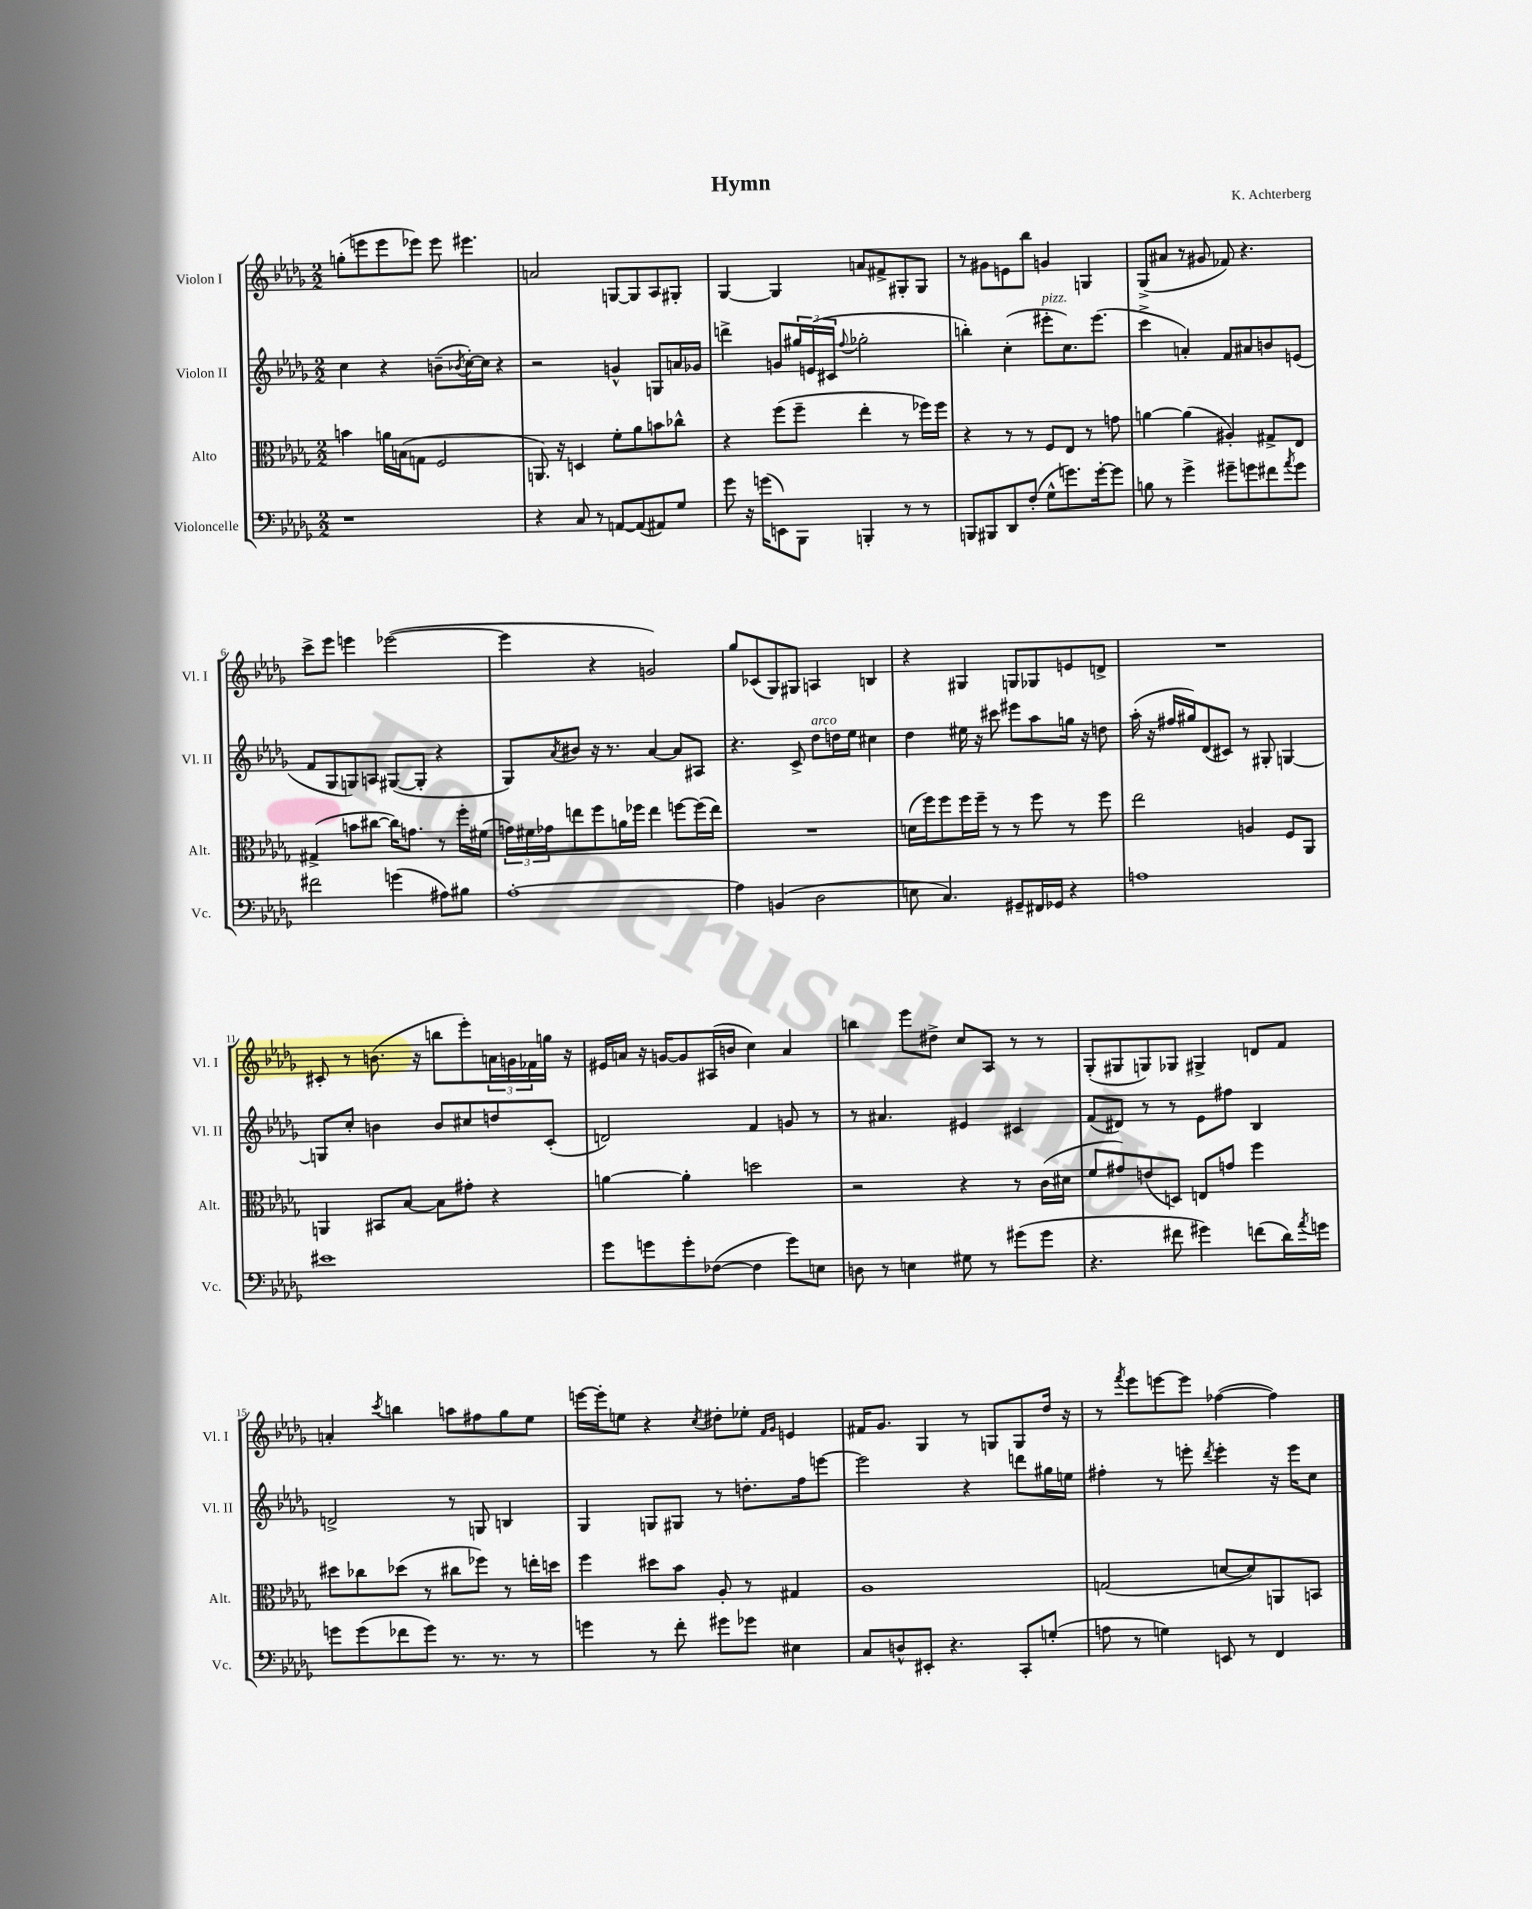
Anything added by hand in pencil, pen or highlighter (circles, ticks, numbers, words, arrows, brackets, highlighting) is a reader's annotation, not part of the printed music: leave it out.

**kern	**kern	**kern	**kern
*part4	*part3	*part2	*part1
*staff4	*staff3	*staff2	*staff1
*I"Violoncelle	*I"Alto	*I"Violon II	*I"Violon I
*I'Vc.	*I'Alt.	*I'Vl. II	*I'Vl. I
*clefF4	*clefC3	*clefG2	*clefG2
*k[b-e-a-d-g-]	*k[b-e-a-d-g-]	*k[b-e-a-d-g-]	*k[b-e-a-d-g-]
*M2/2	*M2/2	*M2/2	*M2/2
=1	=1	=1	=1
1r	4bn\	4cc\	(8ggn'\L
.	.	.	8eeen\
.	16an\LL	4r	8eee\
.	(16Bn\J	.	.
.	8Gn\J	.	8eee-X\J)
.	2F/	(8bn~\L	8eee-\
.	.	8qb-X/	.
.	.	[16cc'\L)	4.eee#X\
.	.	16cc\JJ]	.
.	.	4r	.
=2	=2	=2	=2
4r	8.AAn/)	2r	2an/
.	16r	.	.
8C/	4Dn/	.	.
8r	.	.	.
[8AAn/L	8f'\L	4gn^^/	[8Gn/L
(8AA/]	8a-\	.	8G/]
8AA#X/)	8bn\	8Gn/L	8A-/
8G-/J	8cc-X^^\J	16an/L	8G#X'/J
.	.	16g-X/JJ	.
=3	=3	=3	=3
8g-\	4r	4dddn^\	[4G-/
16r	.	.	.
(16gn\KL	.	.	.
8EEn\)	(8ff\L	8gn/L	4G-/]
8BBB-\J	8ff~\J	24gg#X/L	.
.	.	(24en/	.
.	.	24c#X/JJ	.
.	.	8qqff/	.
4BBBn'/	4ee-'\	2gg-X'\	8an/L
.	.	.	8f#X^/
8r	8r	.	8G#X'/
8r	16ff-X\LL)	.	8G#/J
.	16ff-\JJ	.	.
=4	=4	=4	=4
8BBBn/L	4r	4bbn'\)	8r
8BBB#X/	.	.	8g#X\L
8DD-/	8r	(4cc'\	8en\
(8F'/J	8r	.	8bb-\J
!	!	!LO:TX:a:i:t=pizz.	!
8G-^^\L	8F/L	8eee#X'\L	4gn/
8.gn\)	8E-/J	8.cc\)	.
.	8r	.	4Gn/
[16g'\k	.	(8.eee#\J	.
8g\J]	8gn\	.	.
=5	=5	=5	=5
8Bn\	[4an\	4ccc^\	(8G-^/L
8r	.	.	8a#X/J
4g-^\	(4a\]	4an'/)	8r
.	.	.	8g#X/
8g#X~\L	4A#X'/)	8f/L	8f-X/)
8gn\	.	8a#X/	4.r
8f#X\	8G#X^/L	8bn/	.
8qa-/	.	.	.
8g\J	8E-/J	(8en/J	.
!!LO:LB:g=z
=6	=6	=6	=6
2f#X\	(4G#X^/	8f/L	8ccc^\L
.	.	8G-/	8eee-\J
.	8bn\L	8Gn/)	4eeen\
.	[8cc#X\J	8An/J	.
(4gn\	16cc#\KL])	([8G#X/L	([2eee-X\
.	8.gn\J	.	.
.	.	8G#'/J]	.
8A#X\L)	8r	4r	.
8B#X\J	16ff'\LL	.	.
.	(16f#X\JJ	.	.
=7	=7	=7	=7
[1A-'	24gn\LL)	8G-/L)	4eee-\]
.	24f#X\	.	.
.	24g-X\J	.	.
.	.	8qa-/	.
.	8een\	8b#X/J	.
.	8ff\	16r	4r
.	.	8.r	.
.	16an\L	.	.
.	16ff-X\JJ	.	.
.	4ee\	[4a-/	2gn/)
.	[8ffn\L	8a-/L]	.
.	(16ff\L]	8A#X/J	.
.	16ee\JJ)	.	.
=8	=8	=8	=8
4A-\]	1r	4.r	8gg-/L
.	.	.	(8c-X/
(4BBn/	.	.	8G-/)
.	.	8c^/	8G#X/J
!	!	!LO:TX:a:i:t=arco	!
2D-\	.	8dd-\L	4An/
.	.	16ddn\L	.
.	.	16ee-\JJ	.
.	.	4cc#X\	4Bn/
=9	=9	=9	=9
8En\	(16dn\LL	4dd-\	4r
.	16ff\J)	.	.
4.C/)	8ff\	.	.
.	16ff\L	16ee#X\	4G#X/
.	16ff~\JJ	16r	.
.	8r	8ccc#X\	.
8GG#X~/L	8r	8eee#X\L	8Gn/L
16FF#X/L	8ff\	8aa-\	8G-X/
16GG-X/JJ	.	.	.
4r	8r	16ggn\Jk	8en/
.	.	16r	.
.	8ff\	8ddn\	8dn^/J
=10	=10	=10	=10
1An	2ee-\	(16aa-'\	1r
.	.	16r	.
.	.	16ff#X/LL	.
.	.	16gg#X/J)	.
.	.	(8d-/	.
.	.	8c#X/J)	.
.	4An/	8r	.
.	.	8G#X'/	.
.	8F/L	[4Gn/	.
.	8AA-/J	.	.
!!LO:LB:g=z
=11	=11	=11	=11
1e#X	4AAn/	8Gn/L]	8c#X'/
.	.	8cc'/J	8r
.	8BB#X/L	4bn\	(8.bn\
.	[8B-/J	.	.
.	.	.	16r
.	8B-\L]	8b/L	8bbn\L
.	8g#X'\J	8cc#X/	8eee-'\)
.	4r	8ddn/	24an\L
.	.	.	24gn\
.	.	.	24f-X\
.	.	(8c'/J	16ggn\JJ
.	.	.	16r
=12	=12	=12	=12
8g-\L	[4an\	2dn/)	16e#X/LL
.	.	.	16an/JJ
8gn\	.	.	16r
.	.	.	[16gn/KL
8g'\	4a'\]	.	8g/]
([8F-X\J	.	.	(16A#X/L
.	.	.	16bn/JJ
4F-\]	2ddn\	4f/	4cc\)
8g\L)	.	8gn/	4a/
8En\J	.	8r	.
=13	=13	=13	=13
8Dn\	2r	8r	4bbn\
8r	.	4.a#X/	.
4En\	.	.	8eee-\L
.	.	.	8dd#X^\J
8G#X\	4r	4e#X/	8cc/L
8r	.	.	8A-/J
(8g#X\L	8r	4c#X/	8r
8g#\J	(16c\LL	.	8r
.	16d#X\JJ	.	.
=14	=14	=14	=14
4.r	8f/L	(8f/L	(8G-'/L
.	8g#X/)	8d#X/J)	8G#X/
.	(8en/	8r	8Gn/)
8f#X\	8Dn/J)	8r	8G-X/J
4g#X\)	8En/L	8e-\L	4G#X^/
.	8gn/J	8ff#X\J	.
(8fn\L	4ff\	4B-/	8dn/L
16d-\L)	.	.	8f/J
8qa-/	.	.	.
16gn\JJ	.	.	.
!!LO:LB:g=z
=15	=15	=15	=15
8gn\L	8dd#X\L	2dn^/	4an'/
(8g\	8cc-X\	.	.
.	.	.	8qccc/
8f-X\	(8dd-X\J	.	4bbn\
8g\J)	8r	.	.
8.r	8cc#X\L	8r	8aan\L
.	8ff-X\J)	8Gn/	8ff#X\
8.r	.	.	.
.	8r	4Bn/	8gg-\
8r	16een'\LL	.	8ee-\J
.	16ddn\JJ	.	.
=16	=16	=16	=16
4gn\	4ff\	4G-/	[16eeen\LL
.	.	.	16eee'\J]
.	.	.	8een\J
8r	8dd#X\L	8Gn/L	4r
8f'\	8b-\J	8G#X/J	.
.	.	.	8qcc/
8g#X\L	8A-'/	8r	8dd#X'\L
8g-X\J	8r	8.ddn'\L	8ee-X'\J
.	.	.	16qqf/LL
.	.	.	16qqg-/JJ
4E#X\	4G#X/	.	4en/
.	.	16ff\k	.
.	.	[8eeen\J	.
=17	=17	=17	=17
8C/L	1A-	2eee\]	16f#X/KL
.	.	.	8.g-/J
8Dn^^/	.	.	.
8EE#X'/J	.	.	4G-/
4.r	.	.	.
.	.	4r	8r
.	.	.	8Gn/L
8CC'/L	.	8dddn\L	8G/
(8Gn'/J	.	16gg#X\L	16dd-/Jk
.	.	16een\JJ	16r
=18	=18	=18	=18
8An\	(2Gn/	4ff#X'\	8r
.	.	.	8qfff/
8r	.	.	8eee-\L
4Gn\)	.	8r	[8eeen\
.	.	8eeen'\	8eee\J]
.	.	8qddd-/	.
8EEn/	[8dn/L	4eee'\	([4ff-X\
8r	8d/])	.	.
4FF/	8AAn/	16r	4ff-\])
.	.	16eee\KL	.
.	8BBn/J	8cc\J	.
==	==	==	==
*-	*-	*-	*-
